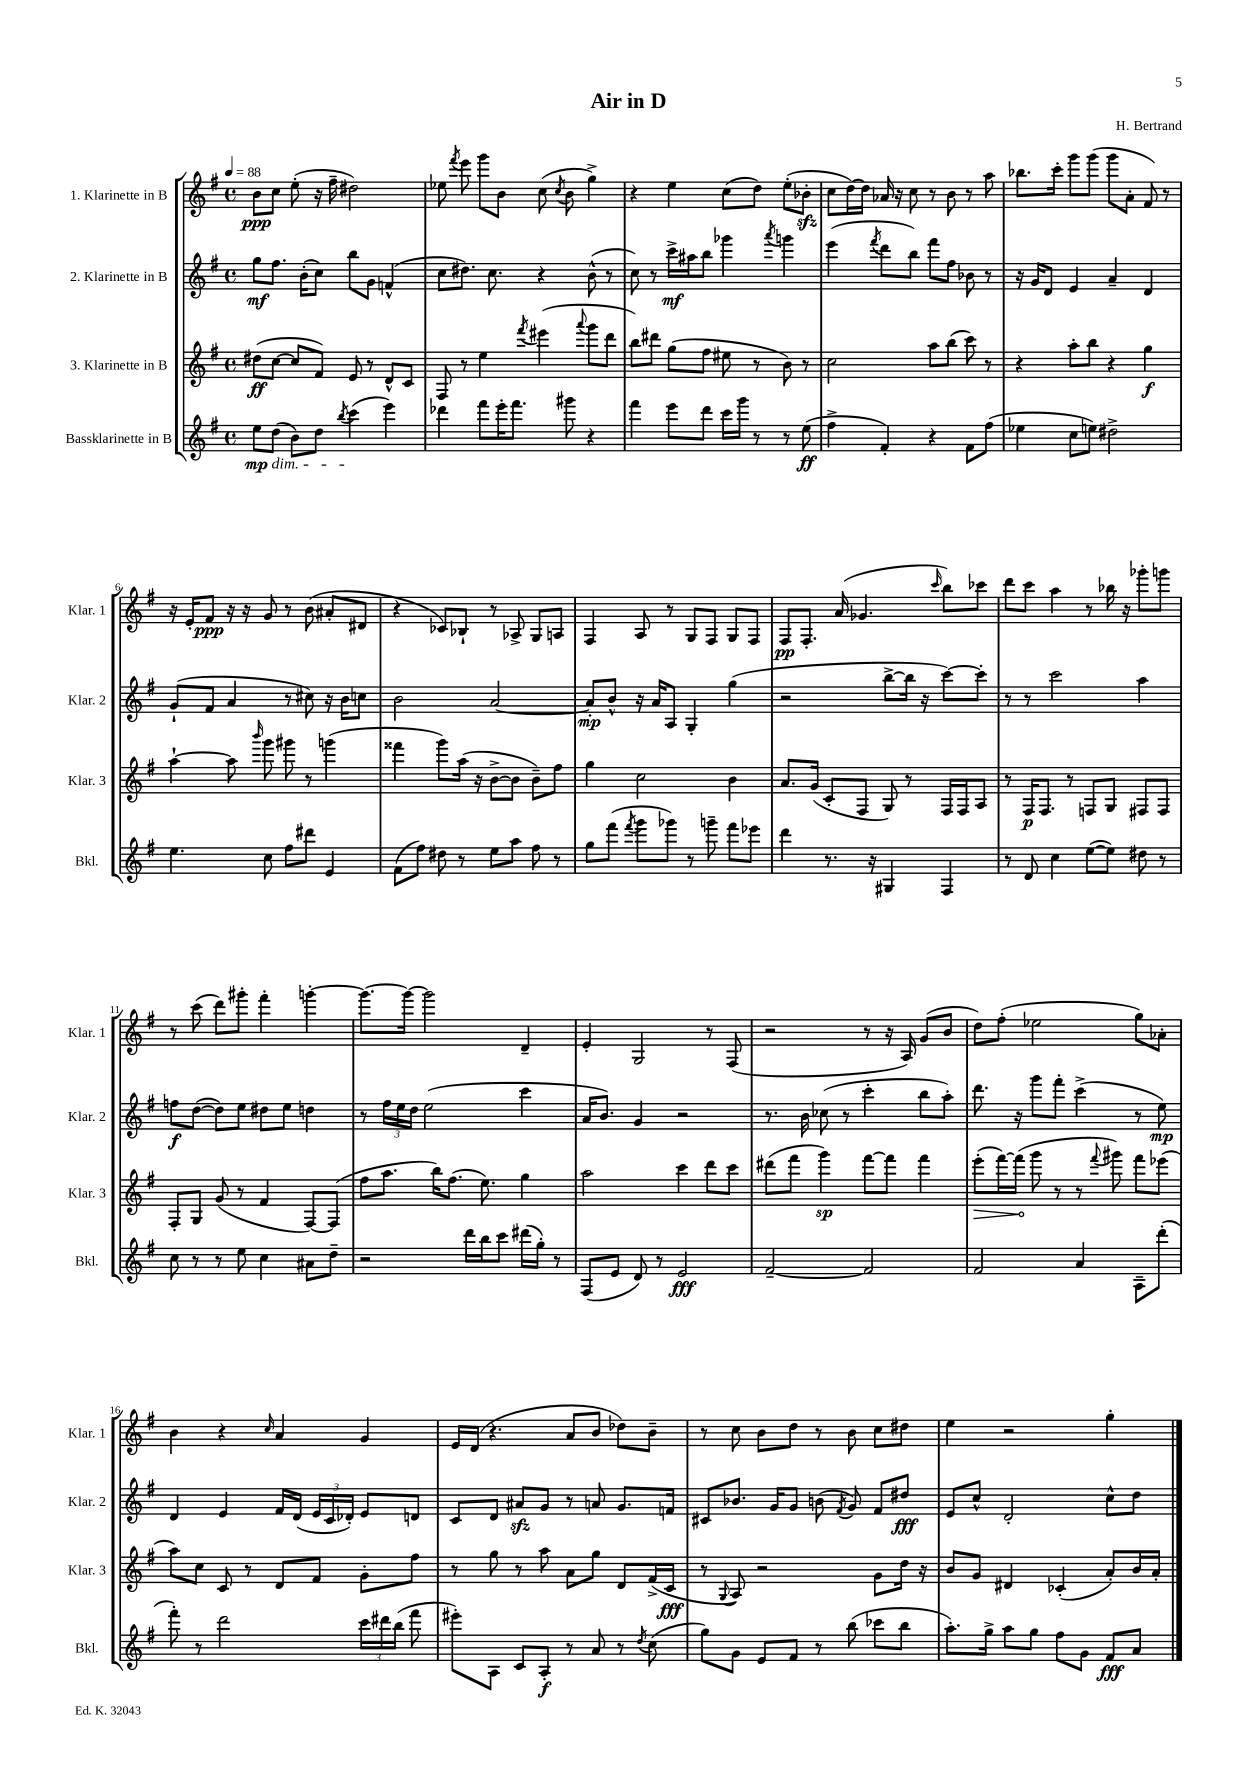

**kern	**kern	**kern	**kern
*staff4	*staff3	*staff2	*staff1
*clefG2	*clefG2	*clefG2	*clefG2
*k[f#]	*k[f#]	*k[f#]	*k[f#]
*M4/4	*M4/4	*M4/4	*M4/4
*met(c)	*met(c)	*met(c)	*met(c)
*MM88	*MM88	*MM88	*MM88
8ee	(8dd#	8gg	8b
(8dd	[8cc	8.ff#	8cc
8b)	8cc]	.	(8ee'
.	.	(16b'	.
8dd	8f#)	8cc)	16r
.	.	.	16ff#~
8qbb	.	.	.
(4ccc	8e	8bb	2dd#)
.	8r	8g	.
4eee)	8d^^	(4f^^	.
.	8c	.	.
=	=	=	=
4ddd-	8F#	8cc	8ee-
.	.	.	8qfff#
.	8r	8.dd#)	8eee
8fff#	4ee	.	8ggg
.	.	8.cc	.
16eee'	.	.	8b
8.fff#	.	.	.
.	8qfff#	.	.
.	(4eee#	4r	(8cc
.	.	.	8qcc
8ggg#	.	.	8b
.	8qqaaa	.	.
4r	8ggg	(8b^^	4gg^)
.	8ddd	8r	.
=	=	=	=
4fff#	8bb)	8cc)	4r
.	8ddd#	8r	.
8eee	(8gg	16ccc^	4ee
.	.	16aa#	.
8ddd	8ff#	8bb	.
16ccc	8ee#	4ggg-	(8cc
16ggg	.	.	.
8r	8r	.	8dd)
.	.	8qaaa	.
8r	8b)	4ggg	(8ee'
(8ee	8r	.	8b-'
=	=	=	=
4ff#^	2cc	(4eee	8cc
.	.	.	[16dd)
.	.	.	16dd]
.	.	8qfff#	.
4f#')	.	8ddd	16a-
.	.	.	16r
.	.	8bb)	8cc
4r	8aa	8fff#	8r
.	(8bb	8ff#	8b
8f#	8ccc)	8b-	8r
(8ff#	8r	8r	8aa
=	=	=	=
4ee-	4r	16r	8.bb-
.	.	16g	.
.	.	8d	.
.	.	.	16ccc'
8cc	8aa'	4e	8ggg
8ee)	8bb	.	(8ggg
2dd#^	4r	4a~	8ggg
.	.	.	8a'
.	4gg	4d	8f#)
.	.	.	8r
=	=	=	=
4.ee	[4aa`	(8g`	16r
.	.	.	16e'
.	.	8f#	8f#
.	8aa]	4a	16r
.	.	.	16r
.	16qqbbb	.	.
8cc	8ggg	.	8g
8ff#	8ggg#	8r	8r
8ddd#	8r	8cc#)	(8b
4e	(4ggg	16r	8a#'
.	.	16b	.
.	.	8cc	8d#
=	=	=	=
(8f#	4fff##	2b	4r
8ff#)	.	.	.
8dd#	8ggg)	.	8c-)
8r	(16aa	.	8B-`
.	16r	.	.
8ee	[8b^	[2a	8r
8aa	8b]	.	8A-^
8ff#	8b~)	.	8G
8r	8ff#	.	8A
=	=	=	=
8gg	4gg	8a']	4F#
(8fff#	.	8b^^	.
8qfff#	.	.	.
8ggg	2cc	16r	8A
.	.	16a	.
8ggg-)	.	8A	8r
8r	.	4G'	8G
8ggg~	.	.	8F#
8fff#	4b	(4gg	8G
8eee-	.	.	8F#
=	=	=	=
4ddd	8.a	2r	8F#
.	.	.	8.F#'
.	(16g	.	.
8.r	8c'	.	.
.	.	.	(16a
.	8F#	.	4.g-
16r	.	.	.
4G#	8G)	[8bb^	.
.	8r	16bb]	.
.	.	16r	.
.	.	.	16qqccc
4F#	16F#	[8ccc)	8bb)
.	16F#	.	.
.	8A	8ccc']	8ccc-
=	=	=	=
8r	8r	8r	8ddd
8d	16F#	8r	8ccc
.	8.F#	.	.
4cc	.	2ccc	4aa
.	8r	.	.
([8ee	8F	.	8r
8ee])	8G	.	16bb-
.	.	.	16r
8dd#	8F#	4aa	8ggg-'
8r	8F#	.	8ggg
=	=	=	=
8cc	8F#'	8ff	8r
8r	8G	([8dd	(8ccc
8r	(8g	8dd])	8ddd)
8ee	8r	8ee	8ggg#'
4cc	4f#	8dd#	4fff#'
.	.	8ee	.
8a#	[8F#)	4dd	[4ggg'
8dd~	(8F#]	.	.
=	=	=	=
2r	8ff#	8r	8.ggg_
.	8.aa	24ff#	.
.	.	24ee	.
.	.	.	16ggg_
.	.	24dd	.
.	.	(2ee	2ggg]
.	16bb)	.	.
.	(8.ff#	.	.
16ddd	.	.	.
16bb	8.ee)	.	.
8ccc	.	.	.
(16ddd#	4gg	4ccc	4d~
16gg')	.	.	.
8r	.	.	.
=	=	=	=
(8F#	2aa	16a	4e'
.	.	8.b)	.
8e	.	.	.
8d)	.	4g	2G
8r	.	.	.
2e	4ccc	2r	.
.	8ddd	.	8r
.	8ccc	.	(8F#
=	=	=	=
[2f#~	(8ddd#	8.r	2r
.	8fff#	.	.
.	.	16b	.
.	4ggg)	(8cc-	.
.	.	8r	.
2f#]	[8fff#	4ccc'	8r
.	8fff#]	.	16r
.	.	.	16A)
.	4fff#	8bb	(8g
.	.	8aa')	8b
=	=	=	=
2f#	(8eee'	8.ddd	8dd)
.	[16fff#)	.	(8ff#'
.	(16fff#]	16r	.
.	8ggg	8ggg	2ee-
.	8r	8fff#'	.
4a	8r	(4ccc^	.
.	8qqfff#	.	.
.	8ggg#)	.	.
8A~	8fff#	8r	8gg)
(8ddd'	(8eee-	8ee)	8a-'
=	=	=	=
8fff#')	8aa)	4d	4b
8r	8cc	.	.
2ddd	8c	4e	4r
.	8r	.	.
.	.	.	16qqcc
.	8d	16f#	4a
.	.	(16d	.
.	8f#	24e	.
.	.	24c	.
.	.	24d-')	.
24ccc	8g'	8e	4g
24ddd#	.	.	.
(24bb	.	.	.
8fff#	8ff#	8d	.
=	=	=	=
8eee#')	8r	8c	16e
.	.	.	(16d
8A	8gg	8d	4.r
8c	8r	8a#	.
8A'	8aa	8g	.
8r	8a	8r	8a
8a	8gg	8a	8b
8r	8d	8.g	8dd-)
8qdd	.	.	.
(8cc	(16f#^	.	8b~
.	16c	16f	.
=	=	=	=
8gg)	8r	8c#	8r
.	8qqG	.	.
8g	8A)	8.b-	8cc
8e	2r	.	8b
.	.	16g	.
8f#	.	8g	8dd
8r	.	(8b	8r
.	.	8qf#	.
(8bb	.	8g)	8b
8ccc-	8g	8f#	8cc
8bb	16dd	8dd#	8dd#
.	16r	.	.
=	=	=	=
8.aa')	8b	8e	4ee
.	8g	8cc^^	.
16gg^	.	.	.
8aa	4d#	2d'	2r
8gg	.	.	.
8ff#	(4c-'	.	.
8g	.	.	.
8f#	8a')	8cc^^	4gg'
8a	16b	8dd	.
.	16a'	.	.
==	==	==	==
*-	*-	*-	*-
